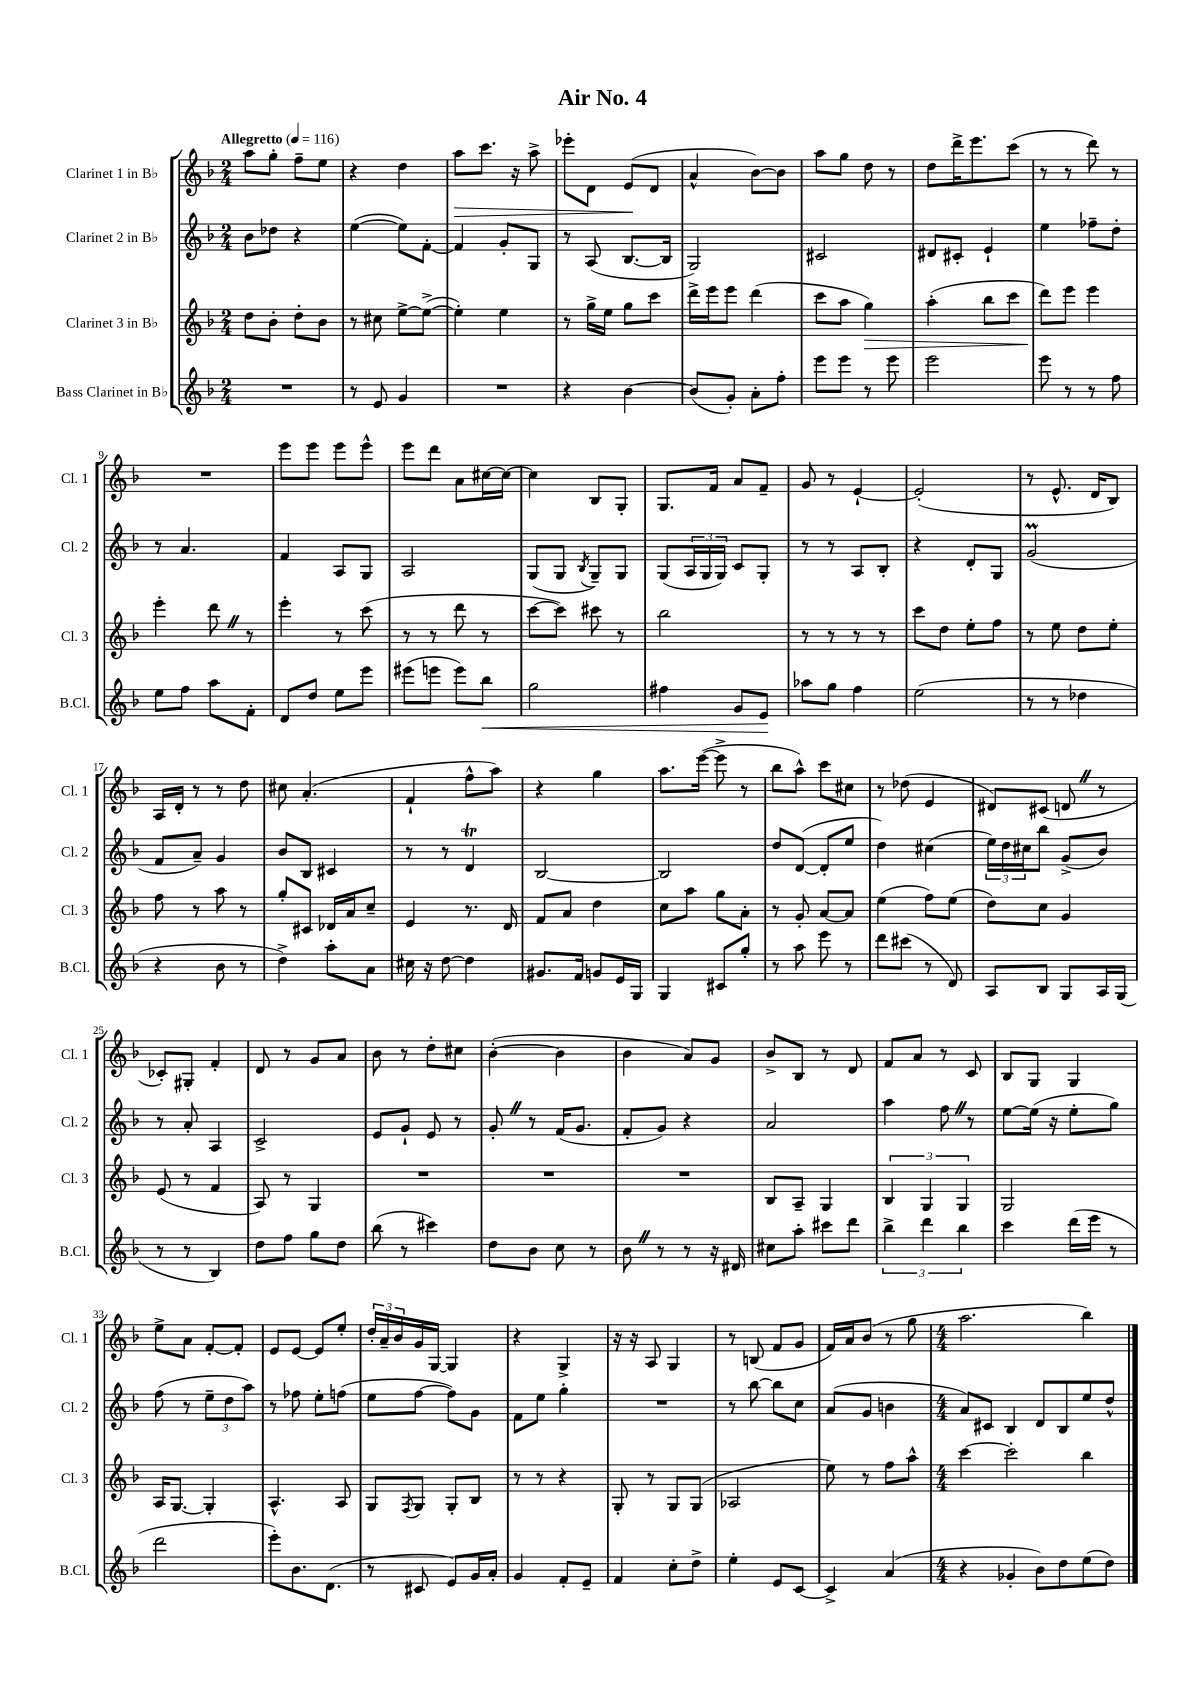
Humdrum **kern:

**kern	**dynam	**kern	**dynam	**kern	**kern	**dynam
*part4	*part4	*part3	*part3	*part2	*part1	*part1
*staff4	*staff4	*staff3	*staff3	*staff2	*staff1	*staff1
*I"Bass Clarinet in B♭	*	*I"Clarinet 3 in B♭	*	*I"Clarinet 2 in B♭	*I"Clarinet 1 in B♭	*
*I'B.Cl.	*	*I'Cl. 3	*	*I'Cl. 2	*I'Cl. 1	*
*clefG2	*	*clefG2	*	*clefG2	*clefG2	*
*k[b-]	*	*k[b-]	*	*k[b-]	*k[b-]	*
*M2/4	*	*M2/4	*	*M2/4	*M2/4	*
*MM116	*	*MM116	*	*MM116	*MM116	*
=1	=1	=1	=1	=1	=1	=1
!	!	!	!	!	!LO:TX:a:B:t=Allegretto	!
2r	.	8dd\L	.	8b-\L	8aa\L	.
.	.	8b-'\J	.	8dd-X\J	8gg'\J	.
.	.	8dd'\L	.	4r	8ff~\L	.
.	.	8b-\J	.	.	8ee\J	.
=2	=2	=2	=2	=2	=2	=2
8r	.	8r	.	([4ee\	4r	.
8e/	.	8cc#X\	.	.	.	.
4g/	.	[8ee^\L	.	8ee\L])	4dd\	.
.	.	(8ee^\J_	.	[8f'\J	.	.
=3	=3	=3	=3	=3	=3	=3
!	!	!	!	!	!	!LO:HP:b
2r	.	4ee'\])	.	4f/]	8aa\L	>
.	.	.	.	.	8.ccc\J	.
.	.	4ee\	.	8g'/L	.	.
.	.	.	.	.	16r	.
.	.	.	.	8G/J	8aa^\	.
=4	=4	=4	=4	=4	=4	=4
4r	.	8r	.	8r	8eee-X'\L	.
.	.	16gg^\LL	.	(8A/	8d\J	.
.	.	16ee\JJ	.	.	.	.
[4b-\	.	8gg\L	.	[8.B-/L	(8e/L	.
.	.	8ccc\J	.	.	8d/J	]
.	.	.	.	16B-/Jk]	.	.
=5	=5	=5	=5	=5	=5	=5
(8b-/L]	.	16ddd^\LL	.	2G/)	4a^^/	.
.	.	16eee\J	.	.	.	.
8g'/J)	.	8eee\J	.	.	.	.
8a'\L	.	(4ddd\	.	.	[8b-\L)	.
8ff'\J	.	.	.	.	8b-\J]	.
=6	=6	=6	=6	=6	=6	=6
8eee\L	.	8ccc\L	.	2c#X/	8aa\L	.
8eee\J	.	8aa\J	.	.	8gg\J	.
!	!	!	!LO:HP:b	!	!	!
8r	.	4gg\)	>	.	8dd\	.
8eee\	.	.	.	.	8r	.
=7	=7	=7	=7	=7	=7	=7
2eee\	.	(4aa'\	.	8d#X/L	8dd\L	.
.	.	.	.	8c#X'/J	16ddd^\K	.
.	.	.	.	.	8.eee\	.
.	.	8bb-\L	.	4e`/	.	.
.	.	8ccc\J	.	.	(8ccc\J	.
=8	=8	=8	=8	=8	=8	=8
8eee\	.	8ddd\L)	.	4ee\	8r	.
8r	.	8eee\J	]	.	8r	.
8r	.	4eee\	.	8ff-X~\L	8ddd\)	.
8ff\	.	.	.	8dd'\J	8r	.
!!LO:LB:g=z
=9	=9	=9	=9	=9	=9	=9
8ee\L	.	4eee'\	.	8r	2r	.
8ff\J	.	.	.	4.a/	.	.
8aa\L	.	8dddZ\	.	.	.	.
8f'\J	.	8r	.	.	.	.
=10	=10	=10	=10	=10	=10	=10
8d/L	.	4eee'\	.	4f/	8eee\L	.
8dd/J	.	.	.	.	8eee\J	.
8ee\L	.	8r	.	8A/L	8eee\L	.
8eee\J	.	(8ccc\	.	8G/J	8eee^^\J	.
=11	=11	=11	=11	=11	=11	=11
(8eee#X\L	.	8r	.	2A/	8eee\L	.
8eeen\J	.	8r	.	.	8ddd\J	.
8eee\L)	.	8ddd\	.	.	8a\L	.
!	!LO:HP:b	!	!	!	!	!
8bb-\J	<	8r	.	.	[16cc#X\L	.
.	.	.	.	.	16cc#\JJ_	.
=12	=12	=12	=12	=12	=12	=12
2gg\	.	[8ccc\L	.	(8G/L	4cc#\]	.
.	.	8ccc\J])	.	8G/J	.	.
.	.	.	.	8qB-/	.	.
.	.	8ccc#X\	.	8G~/L)	8B-/L	.
.	.	8r	.	8G/J	8G'/J	.
=13	=13	=13	=13	=13	=13	=13
4ff#X\	.	2bb-\	.	(8G/L	8.G/L	.
.	.	.	.	24A/L	.	.
.	.	.	.	24G/	.	.
.	.	.	.	.	16f/Jk	.
.	.	.	.	24G/JJ)	.	.
8g/L	.	.	.	8c/L	8a/L	.
8e/J	.	.	.	8G'/J	8f~/J	.
.	[	.	.	.	.	.
=14	=14	=14	=14	=14	=14	=14
8aa-X\L	.	8r	.	8r	8g/	.
8gg\J	.	8r	.	8r	8r	.
4ff\	.	8r	.	8A/L	[4e`/	.
.	.	8r	.	8B-'/J	.	.
=15	=15	=15	=15	=15	=15	=15
(2ee\	.	8ccc\L	.	4r	(2e'/]	.
.	.	8dd\J	.	.	.	.
.	.	8ee'\L	.	8d'/L	.	.
.	.	8ff\J	.	8G/J	.	.
=16	=16	=16	=16	=16	=16	=16
8r	.	8r	.	(2gM/	8r	.
8r	.	8ee\	.	.	8.e^^/	.
4dd-X\	.	8dd\L	.	.	.	.
.	.	.	.	.	16d/KL	.
.	.	8ee'\J	.	.	8B-/J)	.
!!LO:LB:g=z
=17	=17	=17	=17	=17	=17	=17
4r	.	8ff\	.	8f/L	16A/LL	.
.	.	.	.	.	16d'/JJ	.
.	.	8r	.	8a~/J)	8r	.
8b-\	.	8aa\	.	4g/	8r	.
8r	.	8r	.	.	8dd\	.
=18	=18	=18	=18	=18	=18	=18
4dd^\)	.	8gg'/L	.	8b-/L	8cc#X\	.
.	.	8c#X/J	.	8B-/J	(4.a'/	.
8aa'\L	.	16d-X/LL	.	4c#X/	.	.
.	.	16a/J	.	.	.	.
8a\J	.	8cc~/J	.	.	.	.
=19	=19	=19	=19	=19	=19	=19
16cc#X\	.	4e/	.	8r	4f`/	.
16r	.	.	.	.	.	.
[8dd\	.	.	.	8r	.	.
4dd\]	.	8.r	.	4dT/	8ff^^\L	.
.	.	.	.	.	8aa\J)	.
.	.	16d/	.	.	.	.
=20	=20	=20	=20	=20	=20	=20
8.g#X/L	.	8f/L	.	[2B-/	4r	.
.	.	8a/J	.	.	.	.
16f/Jk	.	.	.	.	.	.
8gn/L	.	4dd\	.	.	4gg\	.
16e/L	.	.	.	.	.	.
16G/JJ	.	.	.	.	.	.
=21	=21	=21	=21	=21	=21	=21
4G/	.	8cc\L	.	2B-/]	8.aa\L	.
.	.	8aa\J	.	.	.	.
.	.	.	.	.	([16eee\Jk	.
8c#X/L	.	8gg\L	.	.	8eee^\]	.
8gg'/J	.	8a'\J	.	.	8r	.
=22	=22	=22	=22	=22	=22	=22
8r	.	8r	.	8dd/L	8bb-\L	.
8aa\	.	8g'/	.	([8d/J	8aa^^\J)	.
8eee\	.	[8a/L	.	8d'/L]	8ccc\L	.
8r	.	8a/J]	.	8ee/J	8cc#X\J	.
=23	=23	=23	=23	=23	=23	=23
8ddd\L	.	(4ee\	.	4dd\)	8r	.
(8ccc#X\J	.	.	.	.	(8dd-X\	.
8r	.	8ff\L)	.	(4cc#X\	4e/	.
8d/)	.	(8ee\J	.	.	.	.
=24	=24	=24	=24	=24	=24	=24
8A/L	.	8dd\L)	.	24ee\LL)	8d#X/L)	.
.	.	.	.	24dd\	.	.
.	.	.	.	24cc#X\J	.	.
8B-/J	.	8cc\J	.	8bb-\J	(8c#X/J	.
8G/L	.	4g/	.	(8g^/L	8dnZ/	.
16A/L	.	.	.	8b-/J)	8r	.
(16G/JJ	.	.	.	.	.	.
!!LO:LB:g=z
=25	=25	=25	=25	=25	=25	=25
8r	.	(8e/	.	8r	8c-X'/L)	.
8r	.	8r	.	8a'/	8G#X'/J	.
4B-/)	.	4f/	.	4A/	4f'/	.
=26	=26	=26	=26	=26	=26	=26
8dd\L	.	8A/)	.	2c^/	8d/	.
8ff\J	.	8r	.	.	8r	.
8gg\L	.	4G/	.	.	8g/L	.
8dd\J	.	.	.	.	8a/J	.
=27	=27	=27	=27	=27	=27	=27
(8bb-\	.	2r	.	8e/L	8b-\	.
8r	.	.	.	8g`/J	8r	.
4ccc#X\)	.	.	.	8e/	8dd'\L	.
.	.	.	.	8r	8cc#X\J	.
=28	=28	=28	=28	=28	=28	=28
8dd\L	.	2r	.	8g'Z/	([4b-'\	.
8b-\J	.	.	.	8r	.	.
8cc\	.	.	.	(16f/KL	4b-\]	.
.	.	.	.	8.g/J	.	.
8r	.	.	.	.	.	.
=29	=29	=29	=29	=29	=29	=29
8b-Z\	.	2r	.	8f'/L	4b-\	.
8r	.	.	.	8g/J)	.	.
8r	.	.	.	4r	8a/L)	.
16r	.	.	.	.	8g/J	.
16d#X/	.	.	.	.	.	.
=30	=30	=30	=30	=30	=30	=30
8cc#X\L	.	8B-/L	.	2a/	8b-^/L	.
8aa'\J	.	8A~/J	.	.	8B-/J	.
8ccc#X\L	.	4G/	.	.	8r	.
8ddd\J	.	.	.	.	8d/	.
=31	=31	=31	=31	=31	=31	=31
6bb-^\	.	6B-/	.	4aa\	8f/L	.
.	.	.	.	.	8a/J	.
6ddd\	.	6G/	.	.	.	.
.	.	.	.	8ffZ\	8r	.
6bb-\	.	6G/	.	.	.	.
.	.	.	.	8r	8c/	.
=32	=32	=32	=32	=32	=32	=32
4ccc\	.	2G/	.	[8ee\L	8B-/L	.
.	.	.	.	(16ee\Jk]	8G/J	.
.	.	.	.	16r	.	.
(16ddd\LL	.	.	.	8ee'\L	4G/	.
16eee\JJ	.	.	.	.	.	.
8r	.	.	.	8gg\J)	.	.
!!LO:LB:g=z
=33	=33	=33	=33	=33	=33	=33
2ddd\	.	16A/KL	.	(8ff\	8ee^\L	.
.	.	[8.G/J	.	.	.	.
.	.	.	.	8r	8a\J	.
.	.	4G'/]	.	12ee~\L	[8f'/L	.
.	.	.	.	12dd\	.	.
.	.	.	.	.	8f'/J]	.
.	.	.	.	12aa\J)	.	.
=34	=34	=34	=34	=34	=34	=34
8eee'\L)	.	4.A^^/	.	8r	8e/L	.
8.b-\	.	.	.	8ff-X\	[8e/J	.
.	.	.	.	8ee'\L	8e/L]	.
(8.d\J	.	.	.	.	.	.
.	.	8A/	.	(8ffn\J	8ee'/J	.
=35	=35	=35	=35	=35	=35	=35
8r	.	8G/L	.	8ee\L	24dd'/LL	.
.	.	.	.	.	24a~/	.
.	.	.	.	.	24b-/	.
.	.	8qF/	.	.	.	.
8c#X/	.	8G/J	.	[8ff\J	16g/	.
.	.	.	.	.	[16G/JJ	.
8e/L)	.	8G'/L	.	8ff\L])	4G/]	.
16g/L	.	8B-/J	.	8g\J	.	.
16a'/JJ	.	.	.	.	.	.
=36	=36	=36	=36	=36	=36	=36
4g/	.	8r	.	8f\L	4r	.
.	.	8r	.	8ee\J	.	.
8f'/L	.	4r	.	4gg'\	4G^/	.
8e~/J	.	.	.	.	.	.
=37	=37	=37	=37	=37	=37	=37
4f/	.	8G'/	.	2r	16r	.
.	.	.	.	.	16r	.
.	.	8r	.	.	8A/	.
8cc'\L	.	8G/L	.	.	4G/	.
8dd^\J	.	(8G/J	.	.	.	.
=38	=38	=38	=38	=38	=38	=38
4ee'\	.	2A-X/	.	8r	8r	.
.	.	.	.	[8bb-\	(8Bn/	.
8e/L	.	.	.	8bb-\L]	8f/L	.
[8c/J	.	.	.	8cc\J	8g/J	.
=39	=39	=39	=39	=39	=39	=39
4c^/]	.	8ee\)	.	(8a/L	16f/LL)	.
.	.	.	.	.	16a/J	.
.	.	8r	.	8g/J	(8b-/J	.
(4a/	.	8ff\L	.	4bn\	8r	.
.	.	8aa^^\J	.	.	8gg\	.
=40	=40	=40	=40	=40	=40	=40
*M4/4	*	*M4/4	*	*M4/4	*M4/4	*
4r	.	[4ccc\	.	8a/L)	2.aa\	.
.	.	.	.	8c#X/J	.	.
4g-X'/	.	2ccc'\]	.	4B-/	.	.
8b-\L)	.	.	.	8d/L	.	.
8dd\	.	.	.	8B-/	.	.
(8ee\	.	4bb-\	.	8ee/	4bb-\)	.
8dd\J)	.	.	.	8dd^^/J	.	.
==	==	==	==	==	==	==
*-	*-	*-	*-	*-	*-	*-
